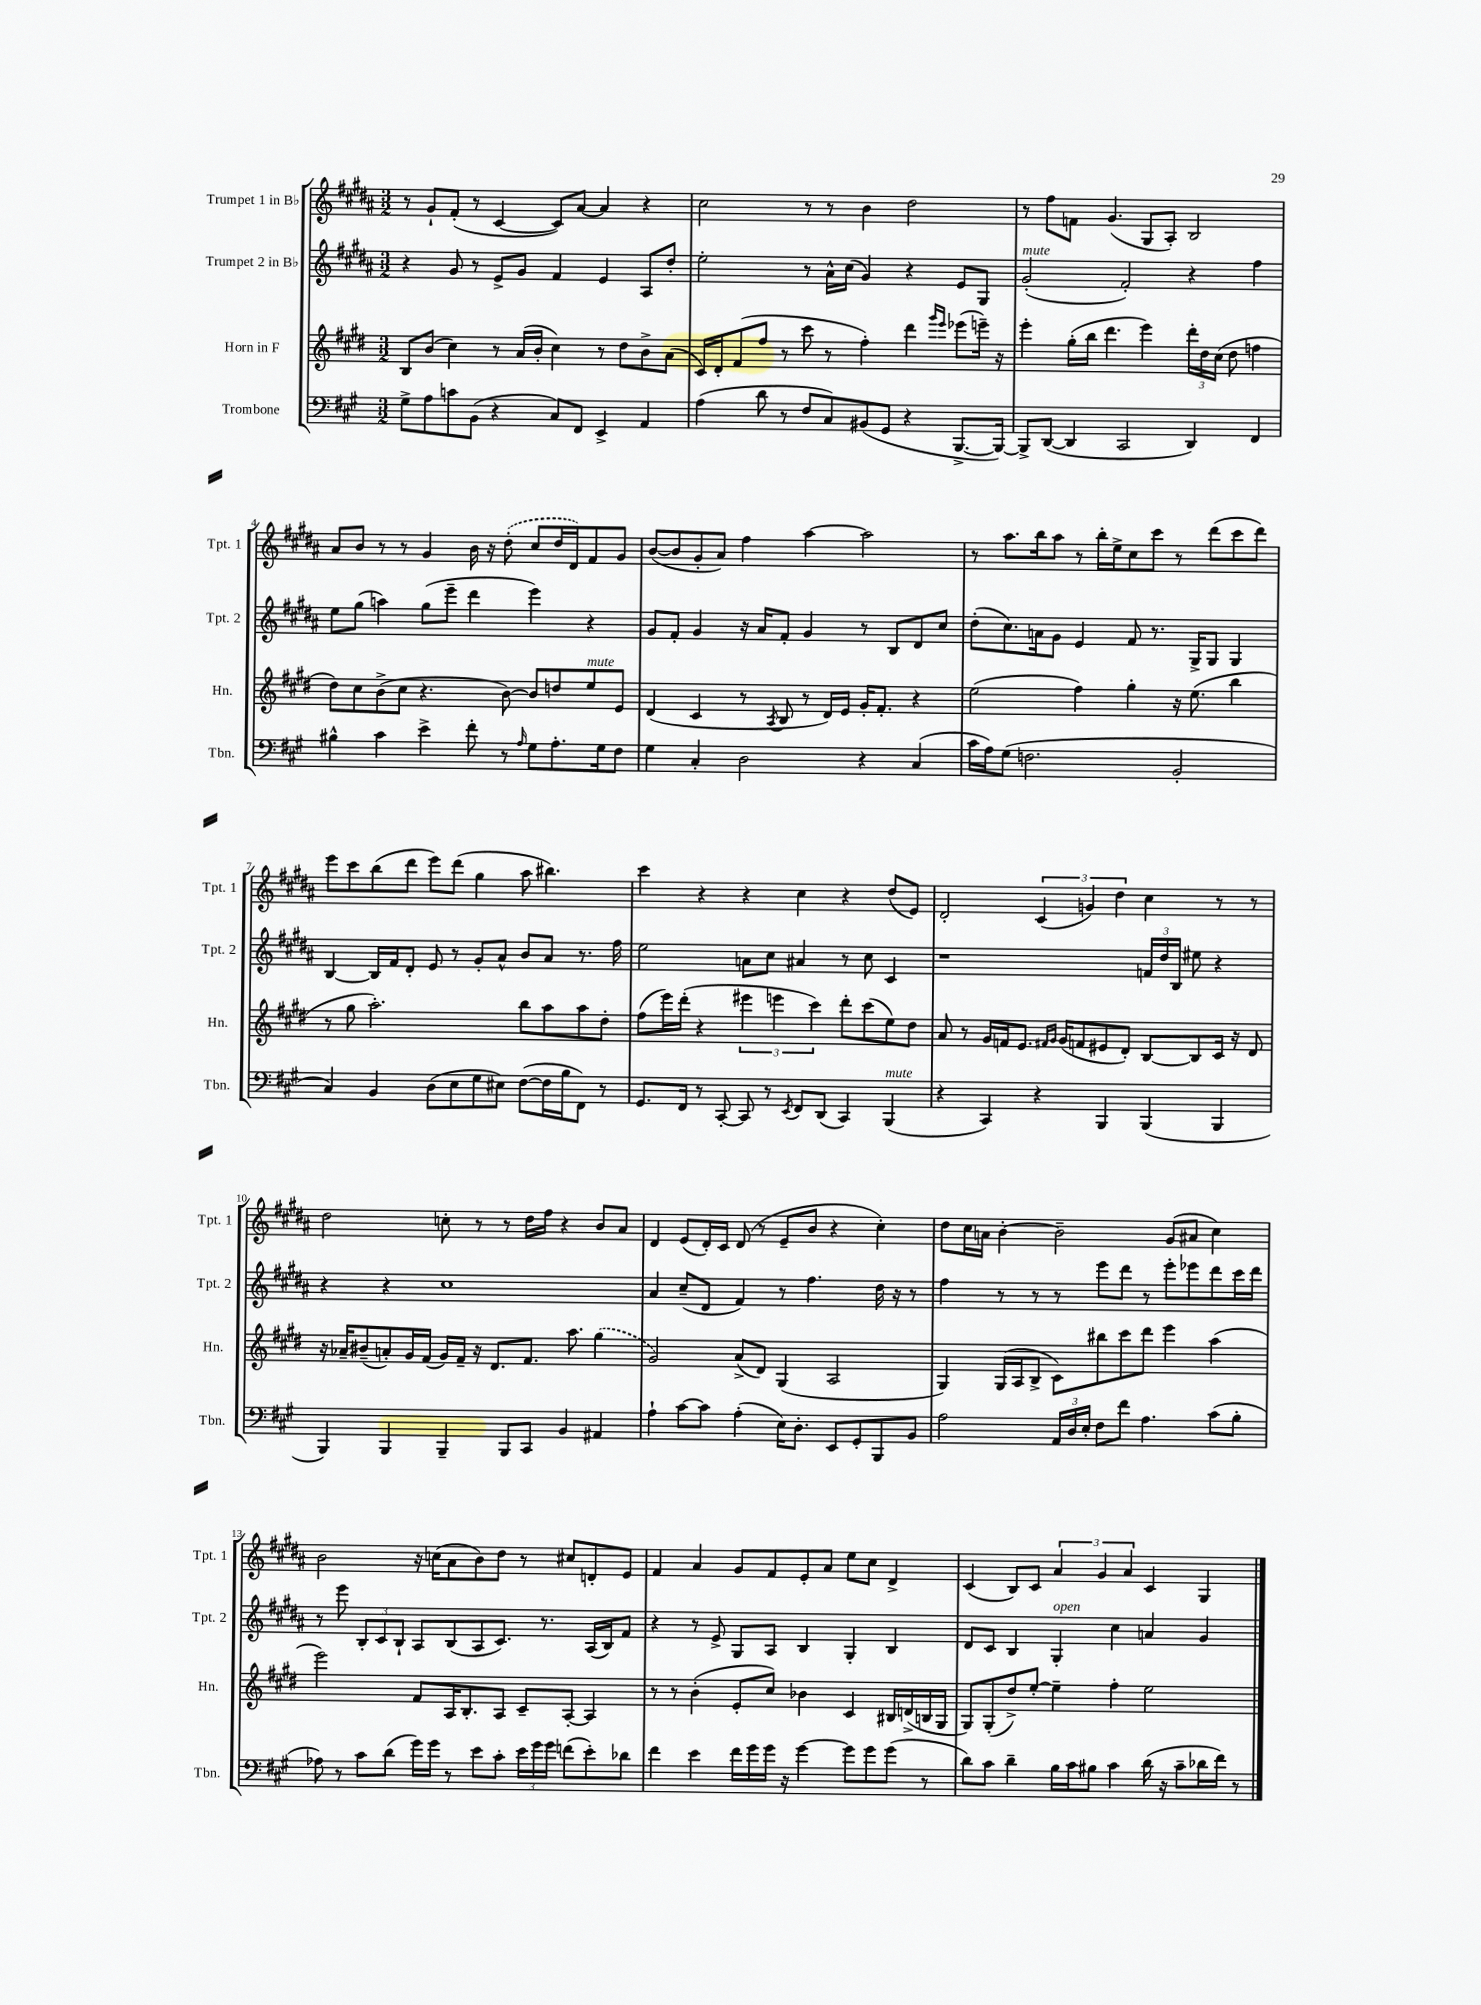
<<
\new StaffGroup <<
\new Staff = "s0" \with { instrumentName = "Trumpet 1 in Bb" shortInstrumentName = "Tpt. 1" } {
    \clef treble \key b \major \numericTimeSignature \time 3/2
    \autoBeamOff r8 gis'8[-! fis'8]-.( r8 cis'4~ cis'8[) ais'8]~ ais'4 r4 |
    cis''2 r8 r8 b'4 dis''2 |
    r8 fis''8[ f'8] gis'4.( gis8[ ais8]-.) b2 |
    ais'8[ b'8] r8 r8 gis'4 b'16 r16 \once \slurDashed dis''8-.( cis''8[ dis''16 dis'16) fis'8 gis'8] |
    b'8[~( b'8 gis'8-. ais'8]) fis''4 ais''4~ ais''2 |
    r8 ais''8.[ b''16 ais''8] r8 b''16[-. e''16-> cis''8 cis'''8] r8 dis'''8[( cis'''8 dis'''8]) |
    e'''8[ cis'''8 b''8( dis'''8] e'''8[) dis'''8]( gis''4 ais''8 bis''4.) |
    cis'''4 r4 r4 cis''4 r4 dis''8[( e'8]) |
    dis'2-. \tuplet 3/2 { cis'4( g'4) dis''4 } cis''4 r8 r8 |
    dis''2 c''8-. r8 r8 dis''16[ fis''16] r4 b'8[ ais'8] |
    dis'4 e'8[( dis'16-.) cis'16] dis'8( r8 e'8[-- b'8] r4 cis''4-.) |
    dis''8[ cis''16 a'16] b'4~-. b'2-- gis'8[( ais'8] cis''4) |
    b'2 r16 c''16[( ais'8 b'8) dis''8] r8 cis''8[ d'8-. e'8] |
    fis'4 ais'4 gis'8[ fis'8 e'8-. ais'8] e''8[ cis''8] dis'4-> |
    cis'4( b8[) cis'8] \tuplet 3/2 { ais'4 gis'4 ais'4 } cis'4 gis4 \bar "|." |
}
\new Staff = "s1" \with { instrumentName = "Trumpet 2 in Bb" shortInstrumentName = "Tpt. 2" } {
    \clef treble \key b \major \numericTimeSignature \time 3/2
    \autoBeamOff r4 gis'8 r8 e'8[-> gis'8] fis'4 e'4 ais8[ dis''8]-. |
    e''2-. r8 ais'16[-^ cis''16]( gis'4) r4 e'8[ gis8] |
    gis'2-.^\markup { \italic "mute" }( fis'2-.) r4 fis''4 |
    e''8[ gis''8]( a''4) gis''8[( e'''8]-- dis'''4 e'''4) r4 |
    gis'8[ fis'8]-. gis'4 r16 ais'16[ fis'8]-. gis'4 r8 b8[ dis'8 cis''8] |
    dis''8[-.( cis''8.) a'16 gis'8] e'4 fis'8 r8. gis16[-> gis8] gis4 |
    b4~ b16[ fis'16 dis'8]-. e'8 r8 gis'8[-. ais'8]-^ b'8[ ais'8] r8. fis''16 |
    e''2 a'8[ cis''8] ais'4 r8 cis''8 cis'4 |
    r1 \tuplet 3/2 { f'16[ dis''16 b16] } eis''8 r4 |
    r4 r4 cis''1 |
    ais'4 cis''8[--( dis'8] fis'4) r8 fis''4. dis''16 r16 r8 |
    fis''4 r8 r8 r8 e'''8[ dis'''8] r8 e'''8[-. ees'''8 dis'''8 cis'''16 dis'''16] |
    r8 e'''8 \tuplet 3/2 { b8[-. cis'8 b8]-! } ais8[ b8( ais8 cis'8.]) r8. ais16[( b16) fis'8] |
    r4 r8 e'8-> gis8[ ais8] b4 gis4-. b4 |
    dis'8[ cis'8] b4 gis4-.^\markup { \italic "open" } cis''4 a'4 gis'4 \bar "|." |
}
\new Staff = "s2" \with { instrumentName = "Horn in F" shortInstrumentName = "Hn." } {
    \clef treble \key e \major \numericTimeSignature \time 3/2
    \autoBeamOff b8[ b'8]( cis''4) r8 a'16[( b'16]-. cis''4) r8 dis''8[ b'8-> a'8]( |
    cis'16[) dis'16-. fis'8( fis''8] r8 cis'''8 r8 fis''4-.) dis'''4 \grace { gis'''16[ e'''16] } ees'''8[( e'''16]--) r16 |
    e'''4-. gis''16[-.( b''16] dis'''4. e'''4) \tuplet 3/2 { dis'''16[-. dis''16 cis''16]( } dis''8 f''4 |
    dis''8[) cis''8 b'8->( cis''8] r4. b'8~) b'8[ d''8 e''8^\markup { \italic "mute" } e'8] |
    dis'4( cis'4 r8 \acciaccatura { a8 } b8 r8 dis'16[) e'16] gis'16[-. fis'8.]-. r4 |
    e''2( fis''4) gis''4-. r16 e''8.( b''4 |
    r8 gis''8 a''2.-.) b''8[ a''8 a''8 dis''8]-. |
    fis''8[( e'''16) dis'''16]-.( r4 \tuplet 3/2 { eis'''4 e'''4 cis'''4) } dis'''8[-. cis'''8( e''8) dis''8] |
    a'8 r8 gis'16[ f'16 e'8.] \grace { fis'16[ gis'16] } gis'16[( f'8 eis'8 dis'8]-.) b8[~ b8 cis'16] r16 dis'8 |
    r16 aes'16[-- bis'8--( a'8-.) gis'16 fis'16]( gis'16[) fis'16]-- r16 dis'8.[ fis'8.] a''8. \once \slurDashed gis''4( |
    gis'2) a'8[->( dis'8]) gis4( a2 |
    gis4) gis16[( a16 b8]-> cis'8[) bis''8 cis'''8 dis'''8] e'''4 a''4( |
    e'''2) fis'8[ a16 b8.-. a8] cis'8[-- a8]~-. a4 |
    r8 r8 b'4-.( e'8[-. cis''8]) bes'4 cis'4 bis16[ d'16->( b16 gis16] |
    gis8[) gis8-.( dis''8->) e''8]~-. e''4-- fis''4-. e''2 \bar "|." |
}
\new Staff = "s3" \with { instrumentName = "Trombone" shortInstrumentName = "Tbn." } {
    \clef bass \key a \major \numericTimeSignature \time 3/2
    \autoBeamOff gis8[-> a8 c'8 b,8]( r4 cis8[) fis,8] e,4-> a,4 |
    a4( d'8 r8 fis8[ cis8) bis,8( gis,8] r4 b,,8.[~-> b,,16]~) |
    b,,8[-> d,8]~( d,4 cis,2 d,4) fis,4 |
    bis4-^ cis'4 e'4-> fis'8-. r8 \grace { a16 } gis8[ a8.-. gis16 fis8] |
    gis4 cis4-. d2 r4 cis4( |
    cis'16[ a16) gis8]( f2. b,2-. |
    cis4) b,4 d8[( e8 gis8 eis8]) fis8[~( fis16 b16 fis,8]) r8 |
    gis,8.[ fis,16] r8 cis,8~-. cis,8 r8 \acciaccatura { e,8 } fis,8[ d,8]( cis,4) b,,4^\markup { \italic "mute" }( |
    r4 cis,4) r4 b,,4 b,,4( b,,4 |
    b,,4) b,,4 b,,4-- b,,8[ cis,8] b,4 ais,4 |
    a4-! cis'8[~ cis'8] a4-.( e16[) d8.]-. e,8[ gis,8-. b,,8 b,8] |
    a2 \tuplet 3/2 { a,16[ d16 e16]-. } fis8[ fis'8] a4. cis'8[( b8]-. |
    aes8) r8 cis'8[ d'8]( gis'16[) gis'16] r8 e'8[ cis'8]-. \tuplet 3/2 { e'16[ gis'16 gis'16] } f'8[( e'8-.) des'8] |
    fis'4 e'4 fis'16[ gis'16 gis'16] r16 gis'4~ gis'8[ gis'8 gis'8]( r8 |
    d'8[) cis'8] d'4-- b16[ cis'16 bis8] cis'4 d'16( r16 cis'8[-- des'16 fis'16]) r8 \bar "|." |
}
>>
>>
